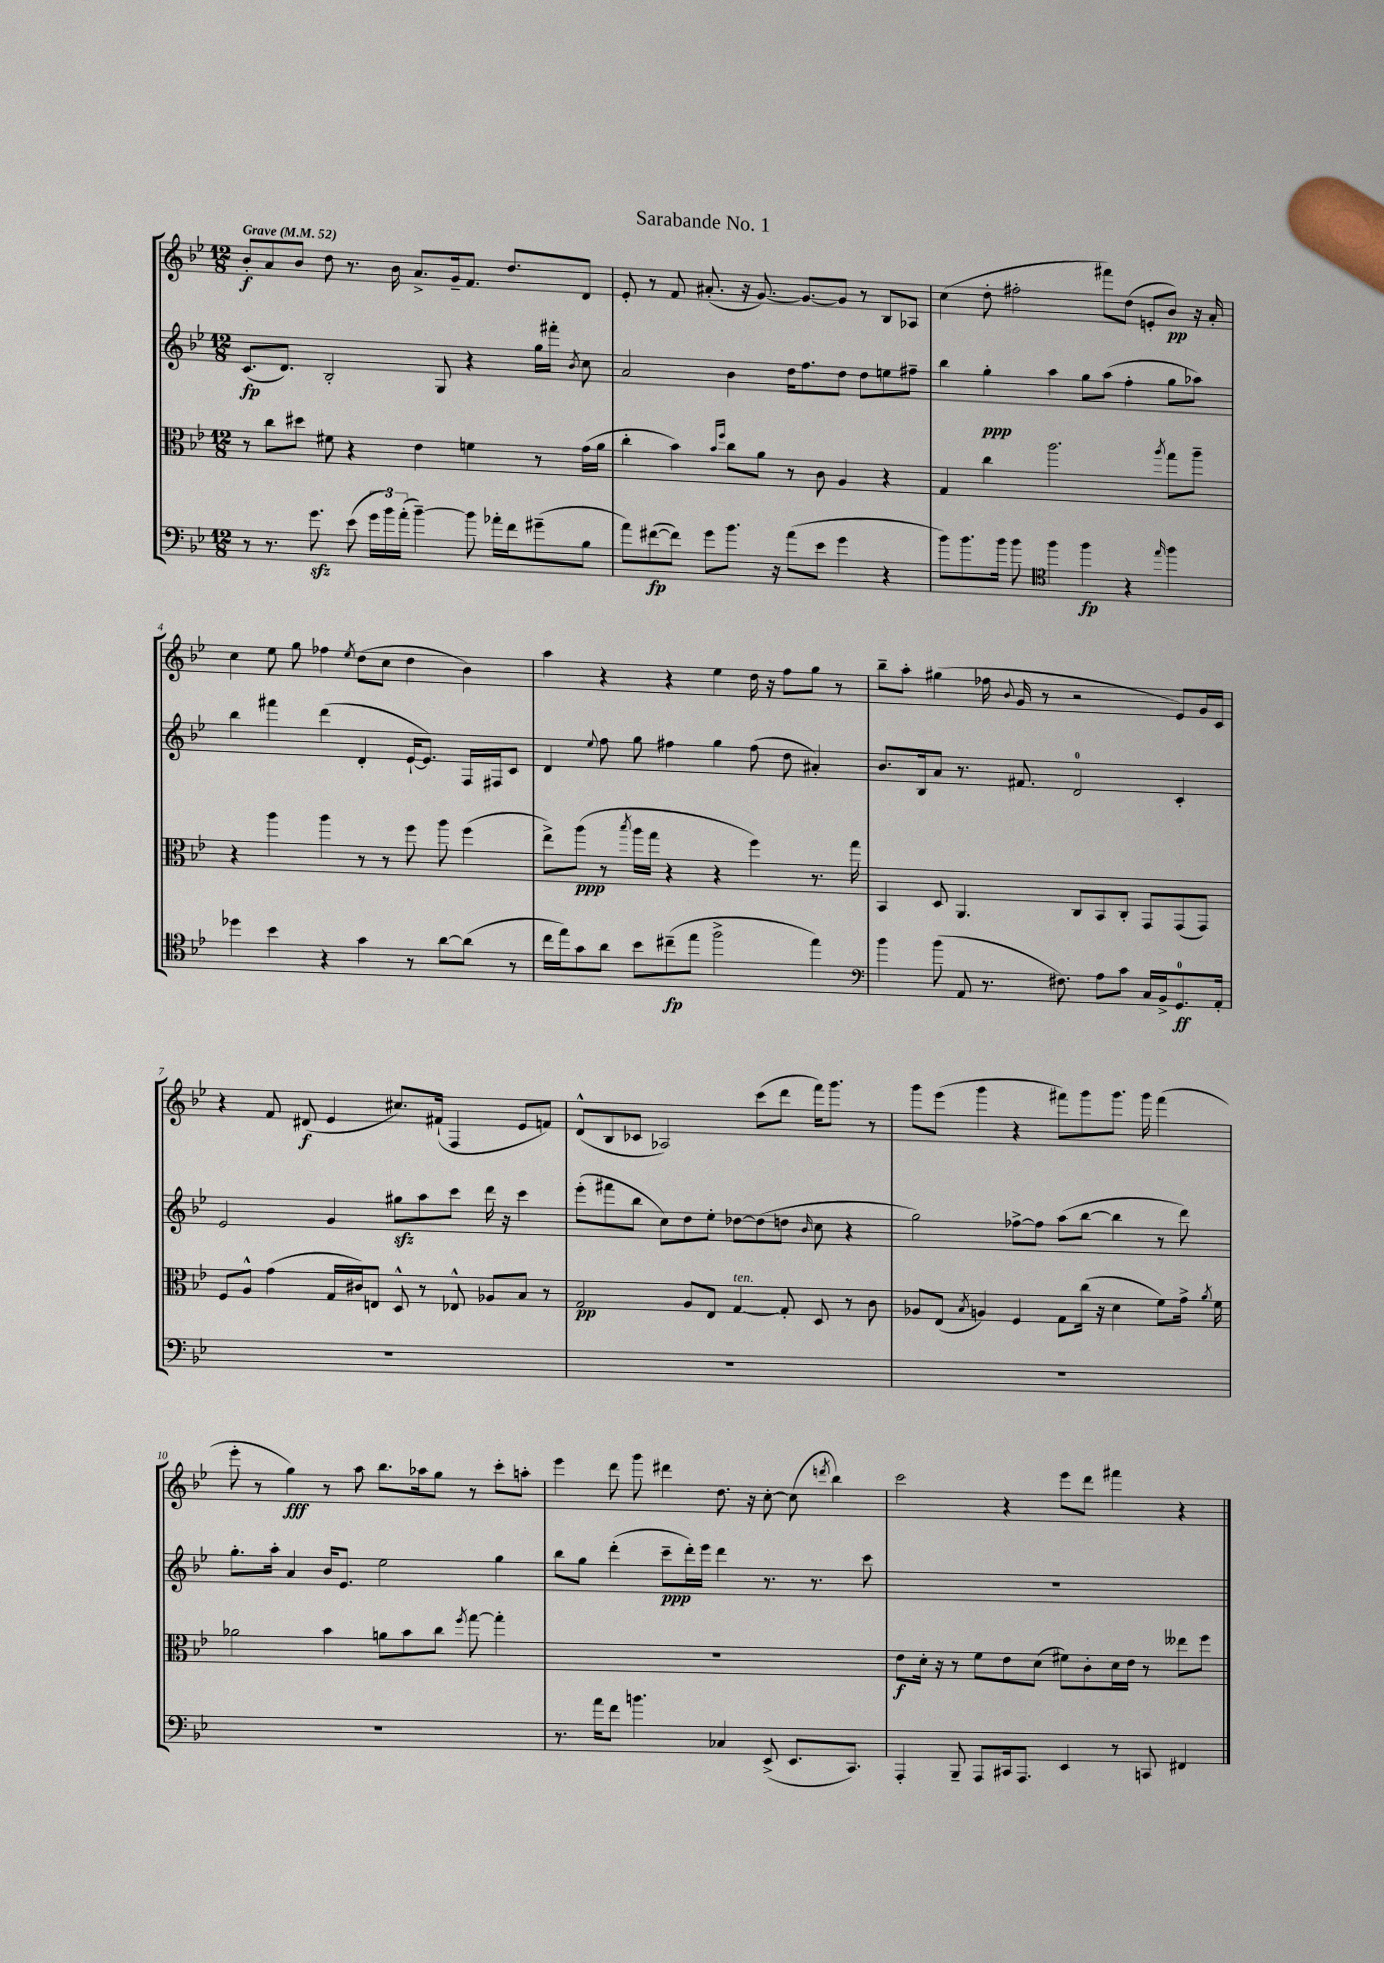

**kern	**kern	**kern	**kern
*staff4	*staff3	*staff2	*staff1
*clefF4	*clefC3	*clefG2	*clefG2
*k[b-e-]	*k[b-e-]	*k[b-e-]	*k[b-e-]
*M12/8	*M12/8	*M12/8	*M12/8
*MM52	*MM52	*MM52	*MM52
8r	8r	(8.c/L	8b-'/L
8.r	8cc\L	.	8a/
.	.	8.d/J)	.
.	8dd#\J	.	8b-/J
8.g\	.	.	.
.	8f#\	2B-'/	8dd\
(8e-\	4r	.	8.r
24g\LL	.	.	.
24b-\)	.	.	.
.	.	.	16b-\
(24a'\JJ	.	.	.
[4b-~\)	4e-\	.	8.a^/L
.	.	8G/	.
.	.	.	16g~/k
8b-\]	4f\	4r	8.f/J
16a-'\LL	.	.	.
16f\J	.	.	8.dd/L
(8g#~\	8r	16gg\LL	.
.	.	16fff#'\JJ	.
.	.	8qb-/	.
8B-\J	(16g\LL	8cc\	8d/J
.	16a\JJ	.	.
=	=	=	=
8a\L)	4cc'\	2a/	8e-'/
([8f#\	.	.	8r
8f#\]J)	4b-\)	.	8f/
8g\L	.	.	(8.a#'/
.	16qqb-/LL	.	.
.	16qqff/JJ	.	.
8.b-\J	8cc\L	4b-\	.
.	.	.	16r
.	8a\J	.	[8.g/)
16r	.	.	.
(8a\L	8r	16dd\LK	.
.	.	8.ff\	8.g/_L
8e-\J	8c\	.	.
4g\	4A/	8dd\J	8g/]J
.	.	8dd\L	8r
4r	4r	8ee\	8B-/L
.	.	8ff#~\J	8A-/J
=	=	=	=
8b-\L)	4G/	4bb-\	(4cc\
8.b-\	.	.	.
.	4cc\	4gg'\	8dd'\
16b-\Jk	.	.	.
8b-\	.	.	2ff#'\
*clefC4	*	*	*
4ff\	2.aa\	4aa\	.
4ff\	.	8gg\L	.
.	.	(8aa\J	8fff#\L)
4r	.	4ff'\	(8dd\J
.	.	.	8e'/L
16qqee-/	8qaa/	.	.
4ff\	8gg\L	8gg\L	8b-/J)
.	8aa~\J	8aa-\J)	16r
.	.	.	16a'/
=	=	=	=
4dd-\	4r	4bb-\	4cc\
4b-\	4aa\	4fff#\	8ee-\
.	.	.	8gg\
4r	4aa\	(4ddd\	4ff-\
.	.	.	8qee-/
4g\	8r	4d'/	(8dd\L
.	8r	.	8cc\J
8r	8ff\	[16e-`/LK	4dd\
.	.	8.e-/]J)	.
[8a\L	8aa\	.	.
(8a\]J	(4ff\	16F/LL	4b-\)
.	.	16F#/J	.
8r	.	8c/J	.
=	=	=	=
16cc\LL	8ee-^\L)	4d/	4aa\
16ee-\J)	.	.	.
8g\	(8aa\J	.	.
.	.	8qqee-/	.
8a\J	8r	8ff\	4r
.	8qbb-/	.	.
8b-\L	16aa\LL	8gg\	.
.	16gg\JJ	.	.
(8cc#~\	4r	4ff#\	4r
8ee-\J	.	.	.
2ff^\	4r	4gg\	4ee-\
.	4ff\)	(8ff#\	16dd\
.	.	.	16r
.	.	8dd\	8ff\L
4ee-\)	8.r	4a#'/)	8gg\J
.	.	.	8r
.	16gg\	.	.
=	=	=	=
*clefF4	*	*	*
4b-\	4BB-/	8.b-/L	8bb-~\L
.	.	.	8aa'\J
.	.	16B-/k	.
(8b-\	8D/	8a/J	(4gg#\
8AA/	4.AA/	8.r	.
8.r	.	.	16ff-\
.	.	.	8qqb-/
.	.	8.f#/	16g/
.	.	.	8r
8.F#\)	.	.	.
.	8C/L	2d/	2r
8A\L	8BB-/	.	.
8c\J	8C'/J	.	.
16C/LL	8GG/L	.	.
16BB-^/J	.	.	.
8.GG/	(8GG/	4c'/	8e-/L)
.	8GG/J)	.	16g/L
16AA'/Jk	.	.	16c/JJ
=	=	=	=
1.r	8F/L	2e-/	4r
.	8A^^/J	.	.
.	(4g\	.	8f/
.	.	.	(8d#/
.	16G/LL	4g/	4e-/
.	16c#/J)	.	.
.	8E/J	.	.
.	8D^^/	8gg#\L	8.cc#/L)
.	8r	8aa\	.
.	.	.	(16f#`/Jk
.	8E-^^/	8ccc\J	4F/
.	8A-/L	16ddd\	.
.	.	16r	.
.	8B-/J	4ccc\	8e-/L
.	8r	.	8f/J)
=	=	=	=
1.r	2G/	(8eee-'\L	(8d^^/L
.	.	8fff#\	8B-/
.	.	8bb-\J	8c-/J
.	.	8cc\L)	2A-/)
.	8A/L	8dd\	.
.	8E-/J	8ee-'\J	.
.	[4G/	[8dd-\L	.
.	.	(8dd-\]	(8ccc\L
.	8G'/]	8dd\J	8ddd\J
.	.	16qqb-/	.
.	8D/	8cc\	16fff\LK)
.	.	.	8.ggg\J
.	8r	4r	.
.	8c\	.	8r
=	=	=	=
1.r	8A-/L	2gg\)	8ggg\L
.	(8E-/J	.	(8eee-\J
.	8qB-/	.	.
.	4A/)	.	4ggg\
.	4F/	[8ff-^\L	4r
.	.	8ff-\]J	.
.	8G\L	(8aa\L	8fff#\L)
.	(16cc\Jk	[8bb-\J	8ggg\
.	16r	.	.
.	4d\	4bb-\]	8.ggg\J
.	.	.	16ggg\
.	8f\L)	8r	(4fff#\
.	16g^\Jk	8ddd\)	.
.	8qa/	.	.
.	16f\	.	.
=	=	=	=
1.r	2a-\	8.gg'\L	8eee-'\
.	.	.	8r
.	.	16aa'\Jk	.
.	.	4a/	4gg\)
.	4b-\	16b-/LK	8r
.	.	8.e-/J	.
.	.	.	8aa\
.	8a\L	2ee-\	8.bb-\L
.	8b-\	.	.
.	.	.	16aa-\k
.	8cc\J	.	8gg\J
.	8qff/	.	.
.	[8gg\	.	8r
.	4gg'\]	4gg\	8ccc'\L
.	.	.	8aa'\J
=	=	=	=
8.r	1.r	8bb-\L	4eee-\
.	.	8gg\J	.
16a\LK	.	.	.
8f\J	.	(4ddd'\	8ddd\
4.b\	.	.	8ggg\
.	.	8ccc~\L	4ddd#\
.	.	16ddd'\L)	.
.	.	16eee-\JJ	.
4C-/	.	4ddd\	8.dd\
.	.	.	16r
(8EE-^/	.	8.r	[8cc'\
8.EE-/L	.	.	(8cc\]
.	.	8.r	.
.	.	.	8qddd/
.	.	.	4bb-\)
8.CC/J)	.	.	.
.	.	8ccc\	.
=	=	=	=
4AAA'/	8e-\L	1.r	2ccc\
.	16d'\Jk	.	.
.	16r	.	.
8BBB-~/	8r	.	.
8AAA/L	8f\L	.	.
16CC#/k	8e-\	.	4r
8.AAA/J	.	.	.
.	(8d\J	.	.
4EE-/	8f#\L)	.	8eee-\L
.	8c'\	.	8ddd\J
8r	16d\L	.	4fff#\
.	16e-\JJ	.	.
8CC/	8r	.	.
4FF#/	8ee--\L	.	4r
.	8ff\J	.	.
==	==	==	==
*-	*-	*-	*-
